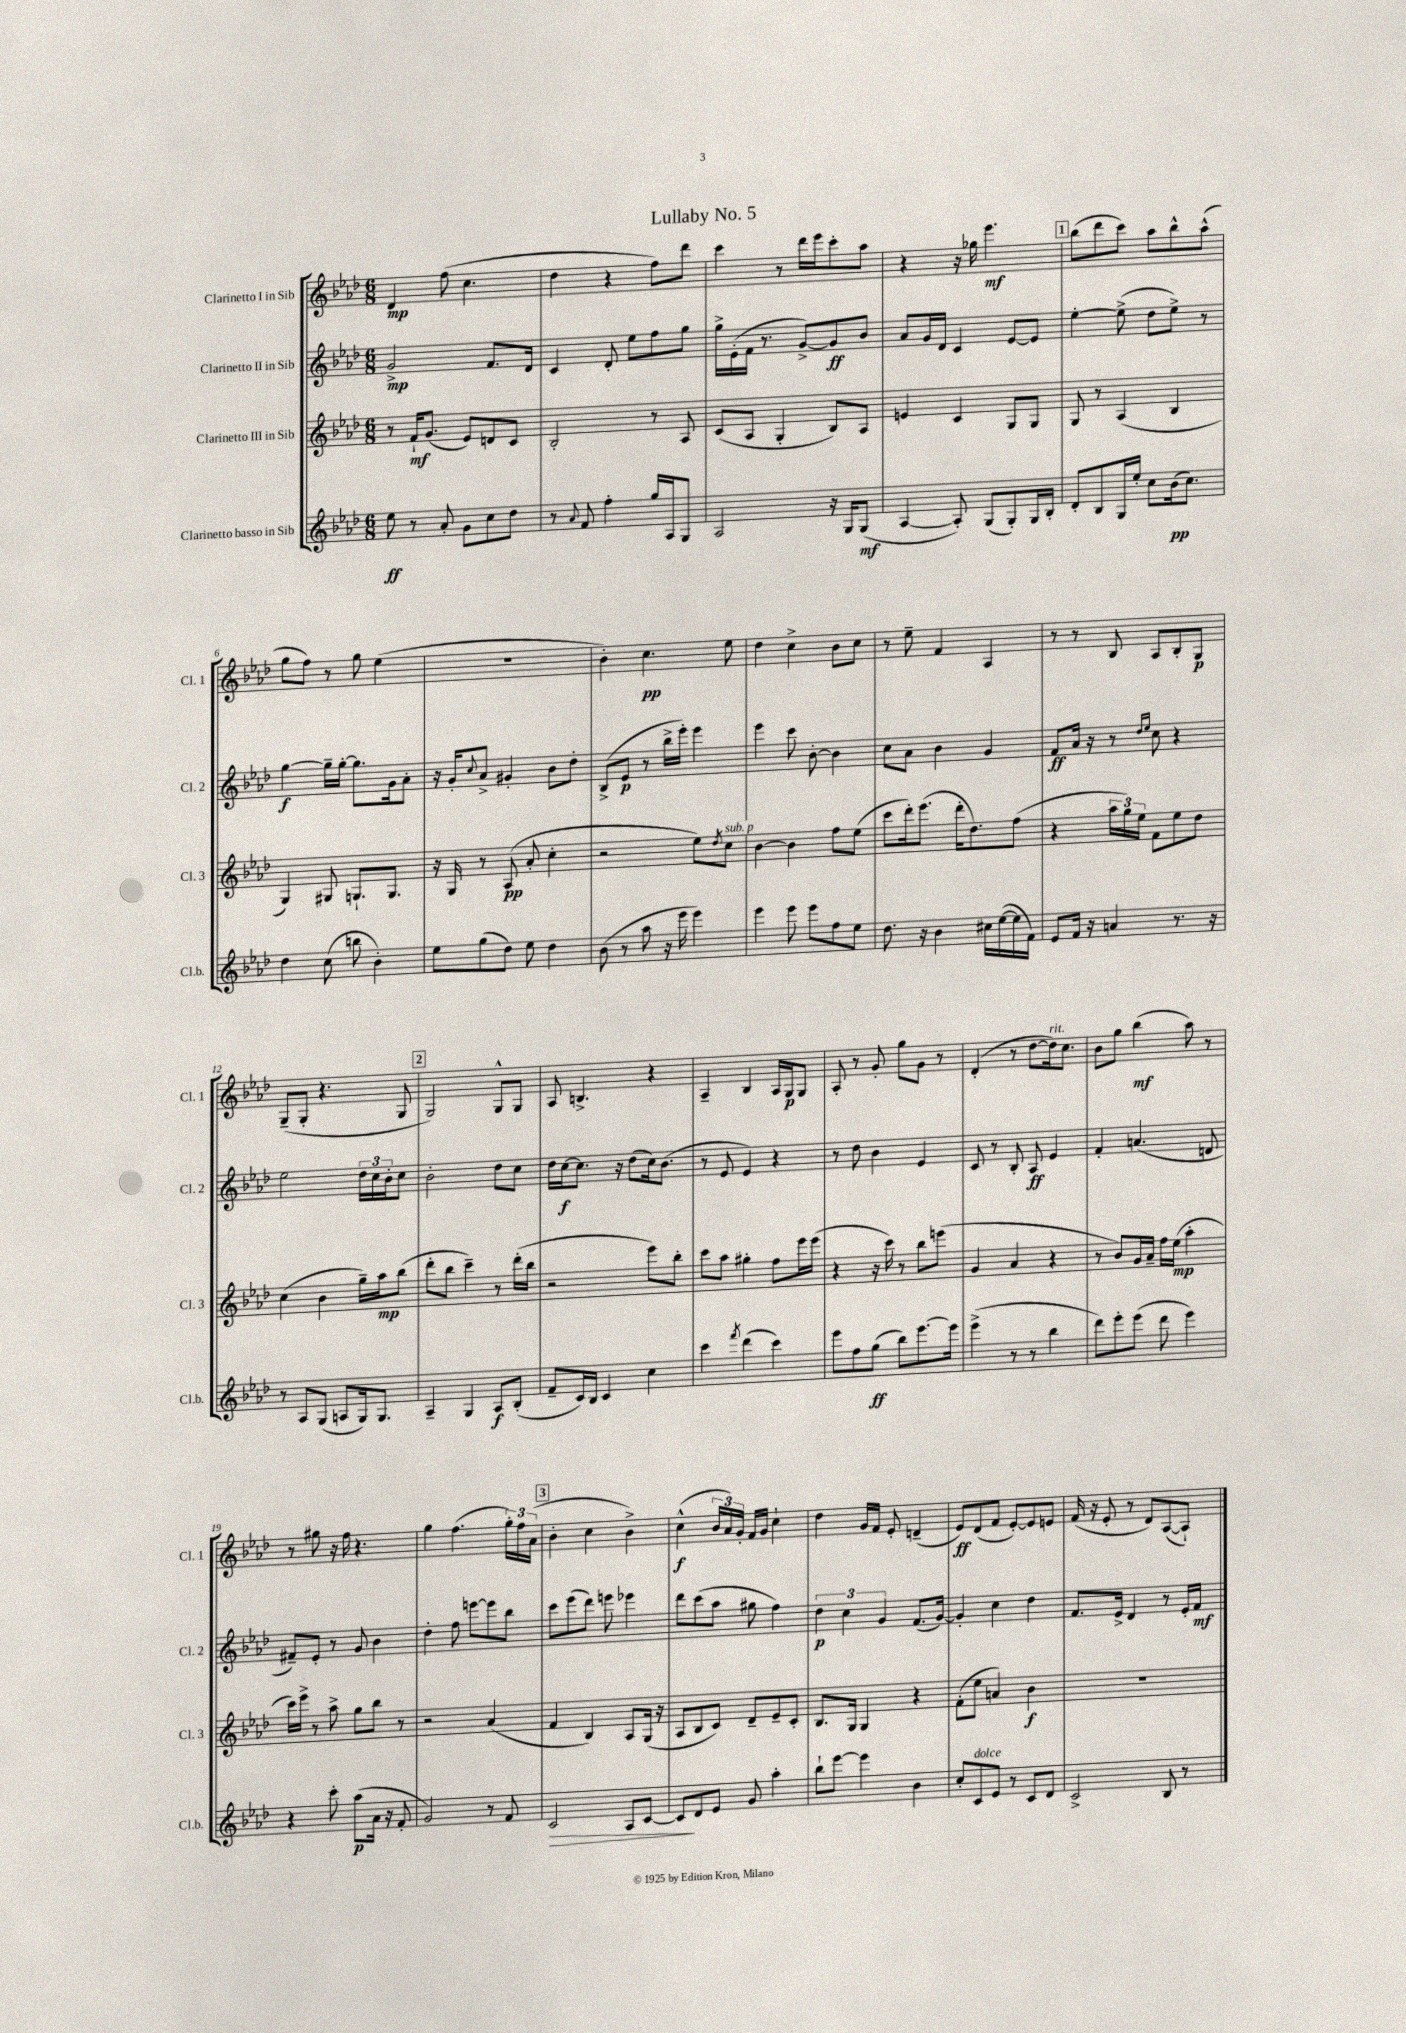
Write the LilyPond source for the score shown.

\header { title = "Lullaby No. 5" }
<<
\new StaffGroup <<
\new Staff = "s0" \with { instrumentName = "Clarinetto I in Sib" shortInstrumentName = "Cl. 1" } {
    \clef treble \key aes \major \numericTimeSignature \time 6/8
    des'4\mp f''8( c''4. |
    des''4 r4 f''8) des'''8 |
    c'''4 r8 des'''16 ees'''16 c'''8-. aes''8 |
    r4 r16 ges''16 ees'''4.\mf |
    \mark \markup { \box "1" } bes''8( des'''8 c'''8) aes''8 bes''8-^ aes''8-^( |
    g''8 f''8) r8 g''8 ees''4( |
    R2. |
    bes'4-.) c''4.\pp ees''8 |
    des''4 c''4-> bes'8 c''8 |
    r8 ees''8-- f'4 aes4 |
    r8 r8 bes8 aes8 bes8-. g8\p |
    g8--( g8-. r4. g8 |
    \mark \markup { \box "2" } g2) g8-^ g8 |
    aes8 b4.-> r4 |
    aes4-- bes4 aes16 g16\p g8 |
    aes8-. r8 g'8-. g''8 g'8 r8 |
    des'4-.( r8 des''8~ des''16^\markup { \italic "rit." }) c''8. |
    bes'8 g''8 bes''4\mf( aes''8) r8 |
    r8 gis''8 r16 f''16 r4. |
    g''4 f''4.( \tuplet 3/2 { g''16-.) f''16 aes'16( } |
    \mark \markup { \box "3" } bes'4-. c''4 bes'4->) |
    c''4-^\f( \tuplet 3/2 { bes'16 aes'16) g'16-. } f'16 g'16 c''4-! |
    des''4 g'16 f'16 ees'8-. d'4--( |
    ees'8\ff) des'8( f'8 ees'8~-.) ees'8 e'8 |
    f'16( r16 ees'8-. r8 des'8) aes8~( aes8-!) \bar "|." |
}
\new Staff = "s1" \with { instrumentName = "Clarinetto II in Sib" shortInstrumentName = "Cl. 2" } {
    \clef treble \key aes \major \numericTimeSignature \time 6/8
    g'2->\mp f'8. des'16 |
    c'4 des'8-. ees''8 f''8 g''8 |
    g''16-> ees'16-.( f'16 r8. g'8~->) g'8\ff bes'8 |
    aes'8 g'16 des'16 c'4 ees'8~ ees'8 |
    \mark \markup { \box "1" } ees''4~-. ees''8->( des''8 ees''8->) r8 |
    g''4~\f g''16-- g''16~-. g''8. g'16 aes'8-. |
    r16 g'16-. \appoggiatura { c''8 } aes'8-> gis'4-. bes'8 des''8-. |
    bes8->( ees'8\p r8 bes''16-> ees'''16-.) ees'''4 |
    ees'''4 c'''8 bes'8~-. bes'4 |
    c''8 aes'8 bes'4 g'4 |
    f'8\ff aes'16 r16 r8 \grace { des''16 ees''16 } c''8 r4 |
    ees''2 \tuplet 3/2 { des''16 c''16 bes'16-. } c''8 |
    \mark \markup { \box "2" } bes'2-. des''8 c''8 |
    des''16 c''16~\f c''8. r16 des''8( c''16) bes'8.( |
    r8 ees'8 ees'4) r4 |
    r8 des''8 bes'4 ees'4 |
    c'8 r8 bes8-. aes8\ff ees'4 |
    f'4-. a'4.( d'8 |
    fis'8--) ees'8-. r8 g'8 bes'4 |
    des''4-. f''8 e'''8~ e'''8 bes''8 |
    \mark \markup { \box "3" } c'''8 ees'''8( des'''8) e'''8 ees'''4 |
    des'''8 c'''8( aes''8 gis''8 f''4) |
    \tuplet 3/2 { des''4\p c''4 g'4 } f'8.( g'16~) |
    g'4-. c''4 des''4 |
    f'8. ees'16-> des'4 r8 ees'16-. f'16\mf \bar "|." |
}
\new Staff = "s2" \with { instrumentName = "Clarinetto III in Sib" shortInstrumentName = "Cl. 3" } {
    \clef treble \key aes \major \numericTimeSignature \time 6/8
    r8 f'16-!\mf g'8.( ees'8) d'8 c'8 |
    bes2-. r8 aes8 |
    c'8( aes8 g4-. bes8) aes8 |
    e'4 c'4 g8 g8 |
    \mark \markup { \box "1" } g8 r8 aes4( bes4 |
    g4) gis8 g8.-! g8. |
    r16 g16 r8 aes8\pp( aes'8-. c''4-. |
    r2 ees''8) \acciaccatura { des''8 } c''8^\markup { \italic "sub. p" } |
    bes'4~ bes'4 f''8 ees''8( |
    c'''8 des'''16-.) ees'''8.( des'''16-. des''8.) f''8( |
    r4 \tuplet 3/2 { aes''16 g''16) ees''16 } f'8 ees''8 des''8 |
    c''4( bes'4 g''16--) aes''16\mp bes''8( |
    \mark \markup { \box "2" } des'''8-. bes''8 c'''4--) r8 des'''16-.( bes''16 |
    r2 ees'''8) bes''8-. |
    c'''8 aes''8 gis''4-. f''8 ees'''16 ees'''16( |
    r4 r16 c'''16) r8 bes''8 e'''8( |
    g'4 aes'4 r4 |
    r8 bes'8) g'16 aes'16-- f''16 ees''16\mp( aes''4-. |
    c'''16) ees'''16-> r8 aes''8-> g''8 bes''8 r8 |
    r2 aes'4( |
    \mark \markup { \box "3" } f'4 bes4) aes8 g16( r16 |
    aes8 bes8 c'8) des'8-- ees'8-- c'8-. |
    bes8. g16 g4 r4 |
    f'8-.( ees''8 a'4) bes'4\f |
    R2. \bar "|." |
}
\new Staff = "s3" \with { instrumentName = "Clarinetto basso in Sib" shortInstrumentName = "Cl.b." } {
    \clef treble \key aes \major \numericTimeSignature \time 6/8
    ees''8\ff r8 aes'8-. g'8 c''8 des''8 |
    r8 \appoggiatura { aes'8 } f'8 f''4-. g''16 aes16 g8 |
    aes2 r16 g16 g8\mf( |
    aes4~ aes8-.) g8( g8-.) g16 bes16-. |
    \mark \markup { \box "1" } des'8-. bes8 g16 ees''16-. c''8 bes'16\pp( c''8.) |
    des''4 c''8( b''8 bes'4-.) |
    ees''8 g''8( des''8) ees''8 des''4 |
    bes'8( r8 aes''8 r16 ees'''16 ees'''4) |
    ees'''4 ees'''8 ees'''8 f''8 ees''8 |
    des''8. r16 bes'4 cis''16 ees''16~( ees''16 f'16) |
    ees'8 f'16 r16 a'4 r8. r16 |
    r8 aes8 g8( a8 g16) g8. |
    \mark \markup { \box "2" } aes4-- g4 aes8\f bes8-.( |
    f'8-- c'16) bes16 c'4 c''4 |
    c'''4 \acciaccatura { f'''8 } des'''4( c'''4) |
    ees'''8 f''8 g''8\ff( bes''8) ees'''8.~ ees'''16 |
    ees'''4->( r8 r8 bes''4 |
    des'''8) ees'''8-. ees'''8( des'''8 ees'''4) |
    r4 c'''8-. aes''8\p( aes'16 r16 f'8-. |
    g'2) r8 f'8 |
    \mark \markup { \box "3" } c'2\> aes8 c'8~ |
    c'8\! des'8 ees'8 g'8 aes''4-. |
    bes''8-! ees'''8~ ees'''4 bes'4 |
    c''8-. c'8^\markup { \italic "dolce" } ees'8 r8 c'8 des'8 |
    c'2-> bes8 r8 \bar "|." |
}
>>
>>
